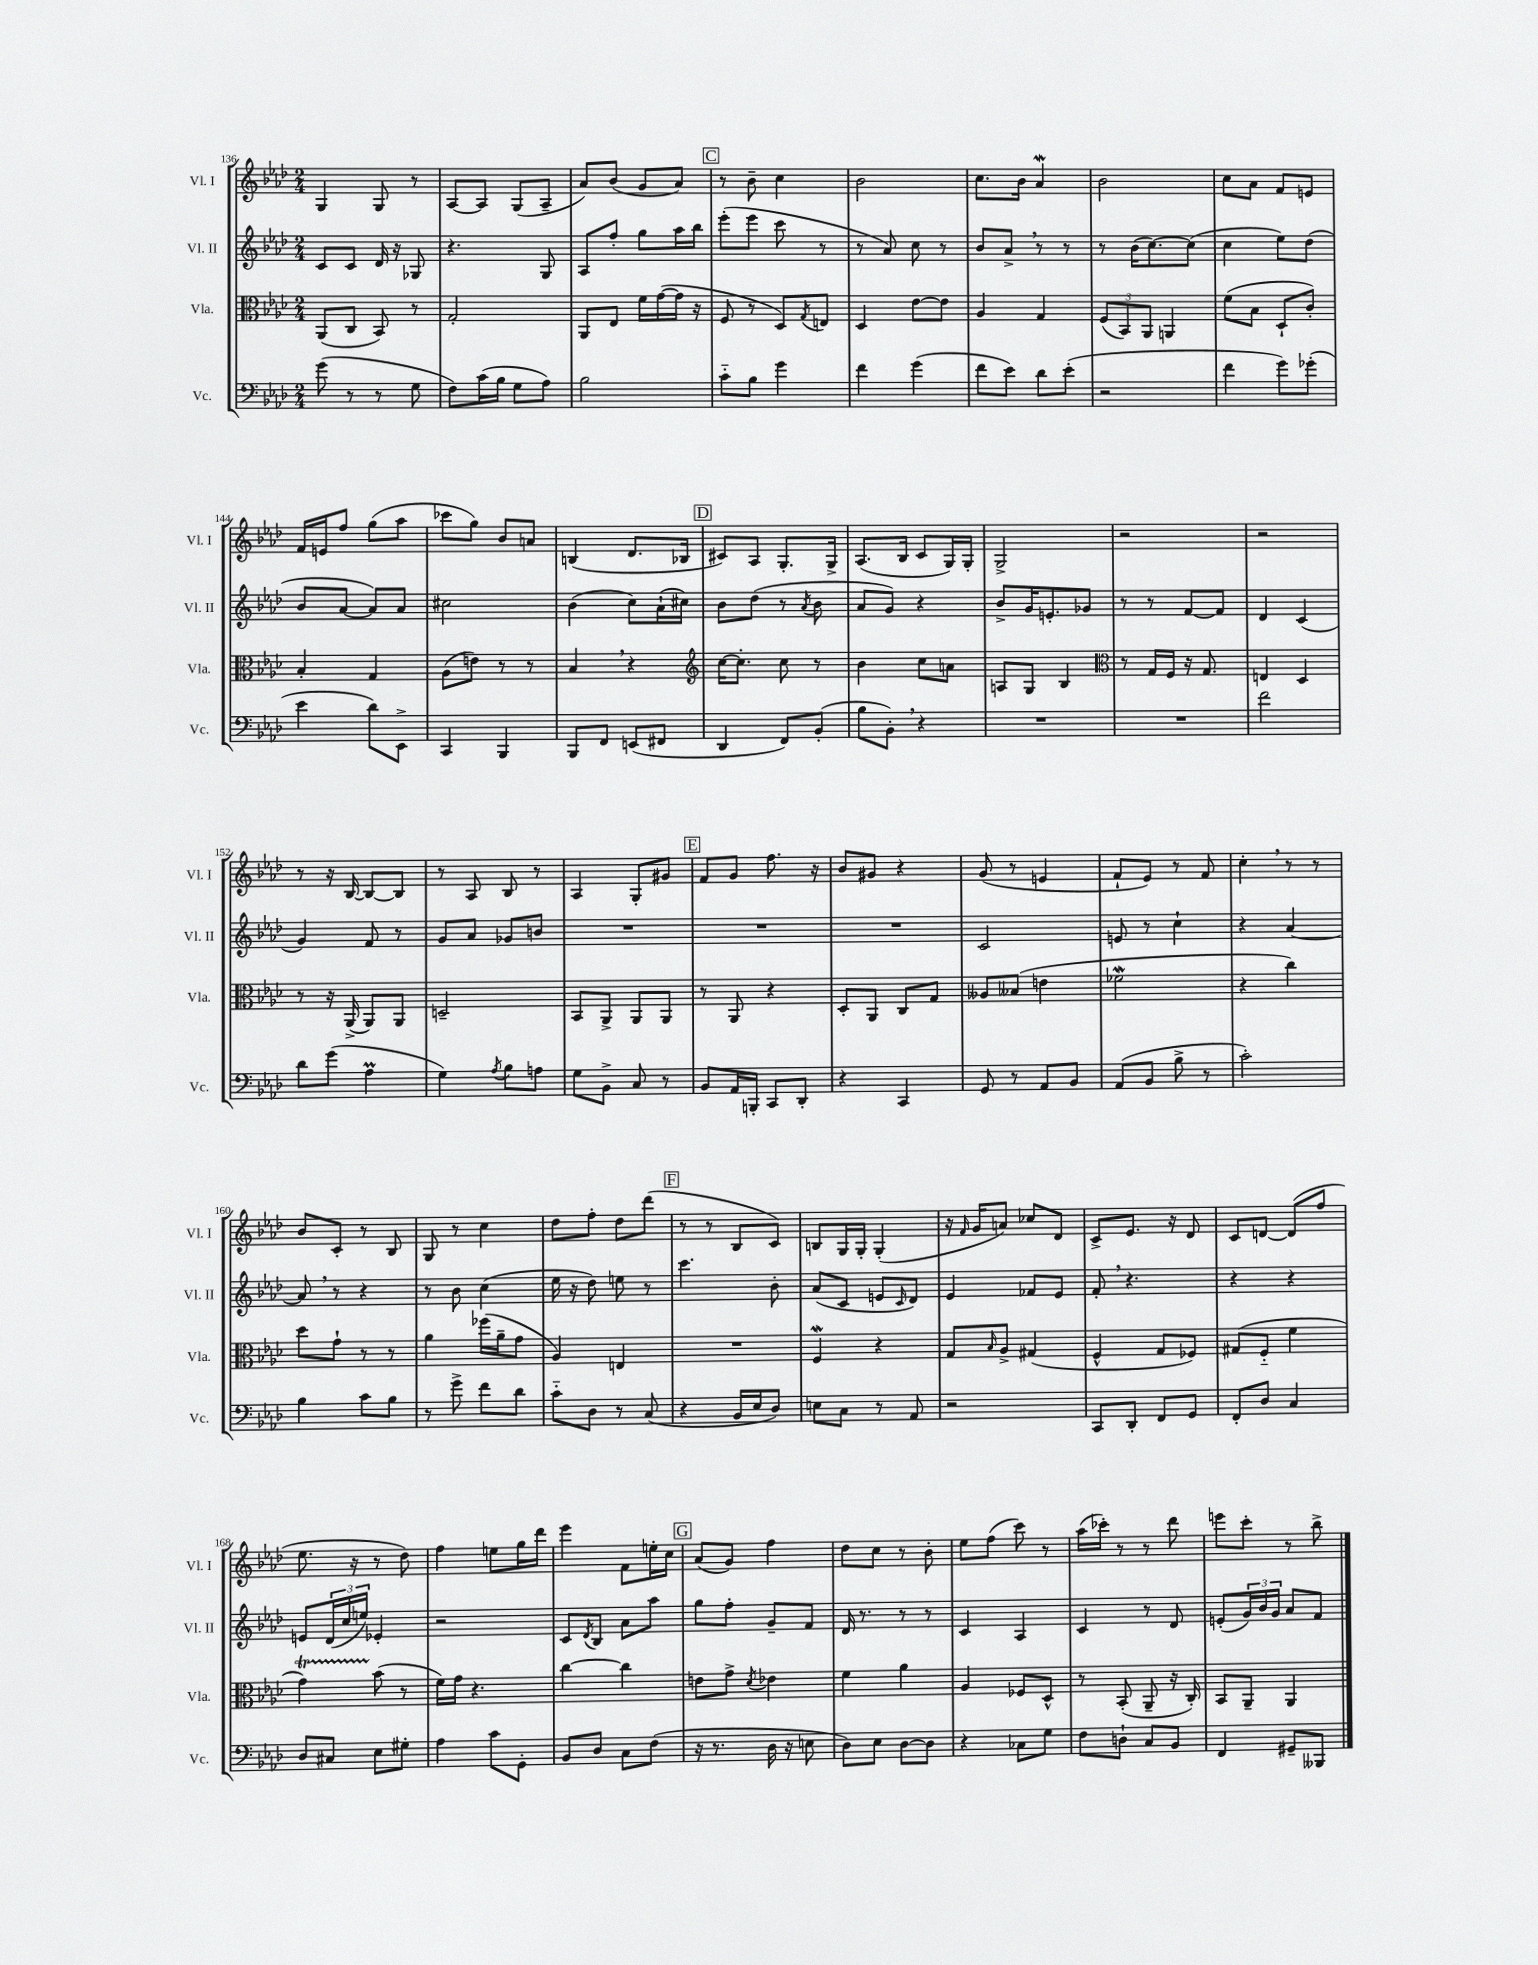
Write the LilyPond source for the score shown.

<<
\new StaffGroup <<
\new Staff = "s0" \with { instrumentName = "Vl. I" shortInstrumentName = "Vl. I" } {
    \clef treble \key aes \major \numericTimeSignature \time 2/4
    g4 g8 r8 |
    aes8~ aes8 g8( aes8-- |
    aes'8) bes'8( g'8 aes'8) |
    \mark \markup { \box "C" } r8 bes'8-- c''4 |
    bes'2 |
    c''8. bes'16 aes'4\mordent |
    bes'2 |
    c''8 aes'8 f'8 e'8 |
    f'16 e'16 f''8 g''8( aes''8 |
    ces'''8 g''8) bes'8 a'8 |
    b4( des'8. bes16 |
    \mark \markup { \box "D" } cis'8) aes8 g8.-. g16-> |
    aes8.( bes16 c'8 g16) g16-. |
    g2-> |
    r2 |
    r2 |
    r8 r16 bes16~ bes8~ bes8 |
    r8 aes8 bes8 r8 |
    aes4 g8-. gis'8 |
    \mark \markup { \box "E" } f'8 g'8 f''8. r16 |
    bes'8 gis'8 r4 |
    g'8( r8 e'4 |
    f'8-! ees'8) r8 f'8 |
    c''4-. \breathe r8 r8 |
    bes'8 c'8-. r8 bes8 |
    g8 r8 c''4 |
    des''8 f''8-. des''8 des'''8( |
    \mark \markup { \box "F" } r8 r8 bes8 c'8) |
    b8 g16 g16-. g4-.( |
    r16 \grace { f'16 } g'16 a'8) ces''8 des'8 |
    c'8-> ees'8. r16 des'8 |
    c'8 d'8~ d'8( f''8 |
    ees''8. r16 r8 des''8) |
    f''4 e''8 g''16 des'''16 |
    ees'''4 f'8 e''16-. c''16 |
    \mark \markup { \box "G" } aes'8( g'8) f''4 |
    des''8 c''8 r8 bes'8-. |
    ees''8 f''8( c'''8) r8 |
    aes''16( ces'''16-.) r8 r8 des'''8 |
    e'''8 c'''8-. r8 bes''8-> \bar "|." |
}
\new Staff = "s1" \with { instrumentName = "Vl. II" shortInstrumentName = "Vl. II" } {
    \clef treble \key aes \major \numericTimeSignature \time 2/4
    c'8 c'8 des'16 r16 ges8 |
    r4. g8 |
    aes8 f''8-. g''8 aes''16 bes''16 |
    \mark \markup { \box "C" } ees'''8-.( ees'''8 c'''8 r8 |
    r8 aes'8) c''8 r8 |
    bes'8 aes'8-> \breathe r8 r8 |
    r8 bes'16( c''8.~) c''8( |
    c''4 ees''8) des''8( |
    bes'8 aes'8~ aes'8) aes'8 |
    cis''2 |
    bes'4( c''8) aes'16-!( cis''16) |
    \mark \markup { \box "D" } bes'8 des''8( r8 \acciaccatura { aes'8 } bes'8 |
    aes'8 g'8) r4 |
    bes'8-> g'16 e'8.-. ges'8 |
    r8 r8 f'8~ f'8 |
    des'4 c'4( |
    g'4) f'8 r8 |
    g'8 aes'8 ges'8 b'8 |
    R2 |
    \mark \markup { \box "E" } R2 |
    R2 |
    c'2 |
    e'8 r8 c''4-! |
    r4 aes'4~ |
    aes'8 \breathe r8 r4 |
    r8 bes'8 c''4( |
    ees''16 r16 des''8) e''8 r8 |
    \mark \markup { \box "F" } c'''4. bes'8-. |
    aes'8( c'8 e'8 \grace { c'16 } des'8) |
    ees'4 fes'8 ees'8 |
    f'8-. \breathe r4. |
    r4 r4 |
    e'8 \tuplet 3/2 { des'16( c''16 e''16) } ees'4-. |
    r2 |
    c'8 \acciaccatura { des'8 } bes8 aes'8 aes''8 |
    \mark \markup { \box "G" } g''8 f''8-. g'8-- f'8 |
    des'16 r8. r8 r8 |
    c'4 aes4 |
    c'4 r8 des'8 |
    e'8-.( \tuplet 3/2 { g'16) bes'16 g'16 } aes'8 f'8 \bar "|." |
}
\new Staff = "s2" \with { instrumentName = "Vla." shortInstrumentName = "Vla." } {
    \clef alto \key aes \major \numericTimeSignature \time 2/4
    aes,8( c8 bes,8) r8 |
    g2-. |
    aes,8 ees8 f'16 g'16~( g'16 r16 |
    \mark \markup { \box "C" } f8 r8 des8) \acciaccatura { g8 } e8 |
    des4 ees'8~ ees'8 |
    aes4 g4 |
    \tuplet 3/2 { f8( bes,8) aes,8 } a,4 |
    f'8( bes8 des8-! c'8-.) |
    bes4-. g4 |
    aes8( e'8) r8 r8 |
    bes4 \breathe r4 |
    \mark \markup { \box "D" } \clef treble c''16~ c''8.-. c''8 r8 |
    bes'4 c''8 a'8 |
    a8 g8 bes4 |
    \clef alto r8 g16 f16 r16 g8. |
    e4 des4 |
    r8 r16 aes,16->( aes,8) aes,8 |
    d2-- |
    bes,8 aes,8-> aes,8 aes,8 |
    \mark \markup { \box "E" } r8 aes,8 r4 |
    des8-. aes,8 c8 g8 |
    aeses8 beses8( e'4 |
    fes'2\mordent |
    r4 c''4) |
    des''8 g'8-! r8 r8 |
    aes'4 fes''16( aes'16-- g'8 |
    aes4) e4 |
    \mark \markup { \box "F" } R2 |
    f4\mordent r4 |
    g8 \grace { bes16 } aes8-> gis4( |
    f4-^ g8 fes8) |
    gis8( f8-_ f'4 |
    g'4\startTrillSpan) bes'8\stopTrillSpan( r8 |
    f'16) g'16 r4. |
    c''4~ c''4 |
    \mark \markup { \box "G" } e'8 g'8-> \acciaccatura { des'8 } ees'4 |
    f'4 aes'4 |
    aes4 fes8 des8-^ |
    r8 bes,8-.( aes,8-- r16 c16-.) |
    bes,8 aes,8-- aes,4 \bar "|." |
}
\new Staff = "s3" \with { instrumentName = "Vc." shortInstrumentName = "Vc." } {
    \clef bass \key aes \major \numericTimeSignature \time 2/4
    g'8( r8 r8 g8 |
    f8) c'16( bes16 g8 aes8) |
    bes2 |
    \mark \markup { \box "C" } c'8-_ bes8 g'4 |
    f'4 g'4( |
    f'8 ees'8) des'8 ees'8-.( |
    r2 |
    f'4 g'8) ges'8-.( |
    ees'4 des'8) ees,8-> |
    c,4 bes,,4 |
    bes,,8 f,8 e,8( fis,8 |
    \mark \markup { \box "D" } des,4 f,8) bes,8-.( |
    bes8 bes,8-.) \breathe r4 |
    R2 |
    R2 |
    f'2 |
    des'8 g'8( aes4\prall |
    g4) \acciaccatura { aes8 } bes8 a8 |
    g8 bes,8-> c8 r8 |
    \mark \markup { \box "E" } bes,8 aes,16 b,,16-. c,8 des,8-. |
    r4 c,4 |
    g,8 r8 aes,8 bes,8 |
    aes,8( bes,8 bes8-> r8 |
    c'2-.) |
    bes4 c'8 bes8 |
    r8 g'8-> f'8 des'8 |
    c'8-_ des8 r8 c8( |
    \mark \markup { \box "F" } r4 bes,16 ees16 des8) |
    e8 c8 r8 aes,8 |
    r2 |
    c,8 des,8-. f,8 g,8 |
    f,8-. des8 c4 |
    des8 cis8 ees8 gis8-. |
    aes4 c'8 g,8-. |
    bes,8 des8 c8 f8( |
    \mark \markup { \box "G" } r16 r8. des16 r16 e8 |
    des8) ees8 des8~ des8 |
    r4 ces8 g8 |
    f8 d8-! c8 bes,8 |
    f,4 gis,8-- beses,,8 \bar "|." |
}
>>
>>
\layout { \context { \Score currentBarNumber = #136 } }
